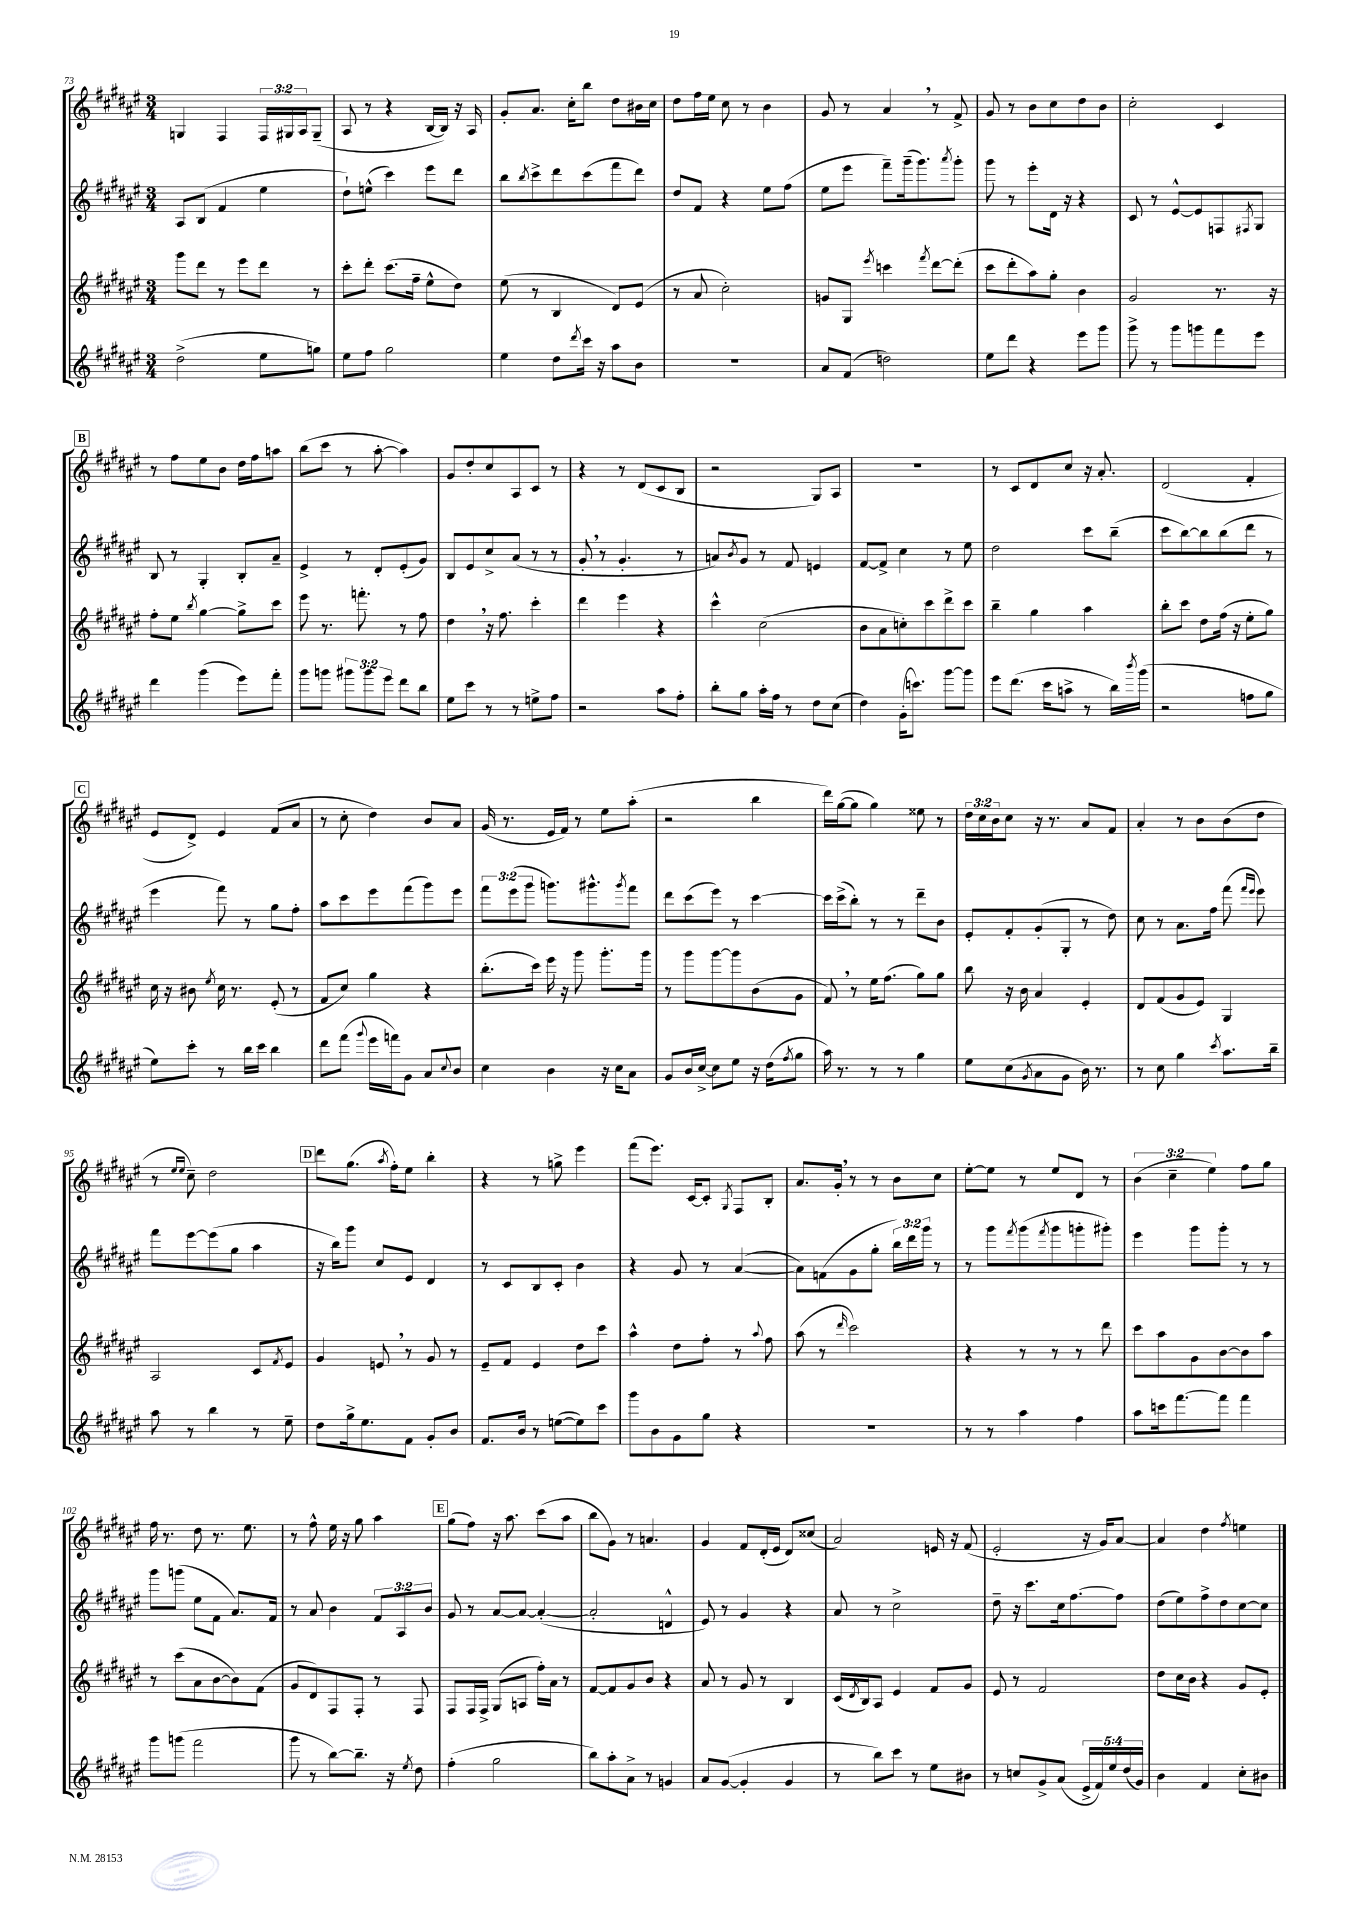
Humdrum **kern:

**kern	**kern	**kern	**kern
*part4	*part3	*part2	*part1
*staff4	*staff3	*staff2	*staff1
*clefG2	*clefG2	*clefG2	*clefG2
*k[f#c#g#d#a#e#]	*k[f#c#g#d#a#e#]	*k[f#c#g#d#a#e#]	*k[f#c#g#d#a#e#]
*M3/4	*M3/4	*M3/4	*M3/4
=73	=73	=73	=73
(2dd#^\	8ggg#\L	8A#/L	4Gn/
.	8ddd#\J	(8B/J	.
.	8r	4f#/	4F#/
.	8eee#\L	.	.
8ee#\L	8ddd#\J	4ee#\	24F#/LL
.	.	.	24G#X/
.	.	.	24A#/J
8ggn\J)	8r	.	(8G#~/J
=74	=74	=74	=74
8ee#\L	8ccc#'\L	8dd#`\L)	8A#/
8ff#\J	8ddd#'\J	(8een^^\J	8r
2gg#\	(8.ccc#\L	4ccc#\)	4r
.	16ff#~\Jk	.	.
.	8ee#^^\L	8eee#\L	[16B/LL
.	.	.	16B/JJ])
.	8dd#\J)	8ddd#\J	16r
.	.	.	16A#/
=75	=75	=75	=75
4ee#\	(8ee#\	8bb\L	8g#'/L
.	.	8qbb/	.
.	8r	8ccc#^\	8.a#/J
8dd#\L	4B/	8ddd#\	.
.	.	.	16cc#'\KL
8qddd#/	.	.	.
16ccc#\Jk	.	(8ccc#\	8bb\J
16r	.	.	.
8aa#\L	8d#/L)	8fff#\	8dd#\L
8b\J	(8e#/J	8ddd#\J)	16b#X\L
.	.	.	16cc#\JJ
=76	=76	=76	=76
2.r	8r	8dd#/L	8dd#\L
.	8a#/	8f#/J	16ff#\L
.	.	.	16ee#\JJ
.	2cc#'\)	4r	8cc#\
.	.	.	8r
.	.	8ee#\L	4b\
.	.	(8ff#\J	.
=77	=77	=77	=77
8a#/L	8gn/L	8ee#\L	8g#/
(8f#/J	8G#/J	8eee#\J	8r
.	8qeee#/	.	.
2ddn\)	4cccn\	8fff#~\L)	4a#,/
.	.	(16ggg#~\k	.
.	.	8.ggg#\)	.
.	8qfff#/	.	.
.	[8ddd#\L	.	8r
.	.	8qaaa#/	.
.	(8ddd#'\J]	8ggg#'\J	8f#^/
=78	=78	=78	=78
8ee#\L	8ccc#\L	8ggg#\	8g#/
8ddd#\J	8ddd#'\	8r	8r
4r	8aa#\)	8eee#'\L	8b\L
.	8gg#'\J	16d#\Jk	8cc#\
.	.	16r	.
8eee#\L	4b\	4r	8dd#\
8ggg#\J	.	.	8b\J
=79	=79	=79	=79
8ggg#^\	2g#/	8c#/	2cc#'\
8r	.	8r	.
8ggg#\L	.	[8e#^^/L	.
8gggn\	.	8e#/]	.
8fff#\	8.r	8Fn/	4c#/
.	.	8qF#X/	.
8eee#\J	.	8G#/J	.
.	16r	.	.
!!LO:LB:g=z
!!LO:REH:place=s1:t=B
=80	=80	=80	=80
4ddd#\	8ff#'\L	8B/	8r
.	8ee#\J	8r	8ff#\L
.	8qbb/	.	.
(4ggg#\	[4gg#\	4G#'/	8ee#\
.	.	.	8b\J
8eee#\L)	8gg#^\L]	8B'/L	16dd#\LL
.	.	.	16ff#\J
8fff#'\J	8ccc#\J	8a#~/J	8aan\J
=81	=81	=81	=81
8ggg#\L	8eee#\	4e#^/	(8bb\L
8gggn\J	8.r	.	8ccc#\J
12ggg#X\L	.	8r	8r
.	8.fffn'\	.	.
12ggg#\	.	.	.
.	.	8d#'/L	[8aa#'\
12eee#\J	.	.	.
8ddd#\L	8r	(8e#'/	4aa#\])
8bb\J	8ff#\	8g#/J)	.
=82	=82	=82	=82
8ee#\L	4dd#,\	8B/L	8g#/L
8ccc#\J	.	8e#/	8dd#'/
8r	16r	8cc#^/	8cc#/
.	8.ff#\	.	.
8r	.	(8a#/J	8A#/
8een^\L	4ccc#'\	8r	8c#/J
8ff#\J	.	8r	8r
=83	=83	=83	=83
2r	4ddd#\	8g#',/	4r
.	.	8r	.
.	4eee#\	4.g#'/	8r
.	.	.	(8d#/L
8aa#\L	4r	.	8c#/
8ff#'\J	.	8r	8B/J
=84	=84	=84	=84
8bb'\L	4ccc#^^\	8an/L)	2r
.	.	8qb/	.
8gg#\J	.	8g#/J	.
16aa#'\LL	(2cc#\	8r	.
16ff#\JJ	.	.	.
8r	.	8f#/	.
8dd#\L	.	4en/	8G#/L)
(8cc#\J	.	.	8A#/J
=85	=85	=85	=85
4dd#\)	8b\L	[8f#/L	2.r
.	8a#\	8f#^/J]	.
(16g#'\KL	8ccn'\)	4cc#\	.
8.cccn\J)	.	.	.
.	8ccc#\	.	.
[8ggg#\L	8ddd#^\	8r	.
8ggg#\J]	8ccc#\J	8ee#\	.
=86	=86	=86	=86
8eee#\L	4bb~\	2dd#\	8r
(8.ddd#\J	.	.	8c#/L
.	4gg#\	.	8d#/
16ccc#\KL	.	.	.
8aan^\J	.	.	8cc#/J
8r	4aa#\	8ccc#\L	16r
.	.	.	8.a#'/
16bb\LL)	.	(8bb~\J	.
8qbbb/	.	.	.
(16ggg#\JJ	.	.	.
=87	=87	=87	=87
2r	8bb'\L	8ccc#\L	(2d#/
.	8ccc#\J	[8bb\)	.
.	8dd#\L	8bb\]	.
.	(16ff#\Jk	(8bb\	.
.	16r	.	.
8ffn\L	8ee#'\L	8ddd#\J	4f#'/
8gg#\J	8gg#\J)	8r	.
!!LO:LB:g=z
!!LO:REH:place=s1:t=C
=88	=88	=88	=88
8ee#\L)	16cc#\	4eee#\	8e#/L
.	16r	.	.
8ccc#'\J	8b#X\	.	8d#^/J)
.	8qee#/	.	.
8r	16cc#\	8fff#\)	4e#/
.	8.r	.	.
16bb\LL	.	8r	.
16ccc#\JJ	.	.	.
4bb\	(8e#'/	8gg#\L	(8f#/L
.	8r	8ff#'\J	8a#/J
=89	=89	=89	=89
8ddd#\L	8f#/L	8aa#\L	8r
(8fff#\J	8cc#/J)	8ccc#\	8cc#'\
8qqggg#/	.	.	.
16eee#\LL	4gg#\	8eee#\	4dd#\)
16fffn\J)	.	.	.
8g#\J	.	(8fff#\	.
8a#/L	4r	8ggg#\)	8b/L
8qqcc#/	.	.	.
8b/J	.	8eee#\J	8a#/J
=90	=90	=90	=90
4cc#\	(8.bb'\L	12fff#\L	(16g#/
.	.	.	8.r
.	.	(12eee#\	.
.	.	12ggg#\J	.
.	16ccc#\Jk)	.	.
4b\	16eee#\	8.gggn\L)	16e#/LL
.	16r	.	16f#/JJ)
.	8ggg#\	.	8r
.	.	8.ggg#X^^\	.
16r	8.ggg#'\L	.	8ee#\L
16cc#\KL	.	.	.
.	.	8qggg#/	.
8a#\J	.	8fff#\J	(8aa#'\J
.	16ggg#\Jk	.	.
=91	=91	=91	=91
8g#/L	8r	8ddd#\L	2r
16b/L	8ggg#\L	(8ccc#\	.
[16cc#^/JJ	.	.	.
8cc#\L]	[8ggg#\	8eee#\J)	.
8ee#\J	8ggg#\]	8r	.
16r	(8b\	[4ccc#\	4bb\
(16dd#\KL	.	.	.
8qff#/	.	.	.
8gg#\J	8g#\J	.	.
=92	=92	=92	=92
16aa#\)	8f#,/)	16ccc#\LL]	16ddd#\LL)
8.r	.	(16ccc#^\J	([16gg#\J
.	8r	8bb'\J)	8gg#\J]
8r	16ee#\KL	8r	4gg#\)
.	(8.ff#\J	.	.
8r	.	8r	.
4gg#\	8gg#\L)	8ddd#~\L	8ee##X\
.	8gg#\J	8b\J	8r
=93	=93	=93	=93
8ee#\L	8bb\	8e#'/L	24dd#\LL
.	.	.	24cc#\
.	.	.	24b\J
(8cc#\	16r	8f#'/	8cc#\J
.	16b\	.	.
8qg#/	.	.	.
8a#\	4a#/	(8g#'/	16r
.	.	.	8.r
8g#\J	.	8G#'/J	.
16b\)	4e#'/	8r	8a#/L
8.r	.	.	.
.	.	8dd#\)	8f#/J
=94	=94	=94	=94
8r	8d#/L	8cc#\	4a#'/
8cc#\	(8f#/	8r	.
4gg#\	8g#/	8.a#\L	8r
.	8e#/J)	.	8b\L
.	.	16ff#\Jk	.
8qccc#/	.	.	.
8.aa#\L	4G#/	(8fff#\	(8b\
.	.	16qqfff#/LL	.
.	.	16qqeee#/JJ	.
.	.	8eee#\)	8dd#\J
16bb~\Jk	.	.	.
!!LO:LB:g=z
=95	=95	=95	=95
8aa#\	2A#/	8fff#\L	8r
.	.	.	16qqee#/LL
.	.	.	16qqee#/JJ
8r	.	[8eee#\	8cc#~\)
4bb\	.	(8eee#\]	2dd#\
.	.	8gg#\J	.
8r	8c#/L	4aa#\	.
.	8qf#/	.	.
8ee#~\	8e#/J	.	.
!!LO:REH:place=s1:t=D
=96	=96	=96	=96
8dd#\L	4g#/	16r	8ddd#\L
.	.	16bb\KL)	.
16gg#^\k	.	8ggg#\J	(8.gg#\J
8.ee#\	.	.	.
.	8en,/	8cc#/L	.
.	.	.	8qaa#/
.	.	.	16ff#'\KL)
8f#\J	8r	8e#/J	8ee#\J
8g#'/L	8g#/	4d#/	4bb'\
8b/J	8r	.	.
=97	=97	=97	=97
8.f#/L	8e#~/L	8r	4r
.	8f#/J	8c#/L	.
16b/Jk	.	.	.
8r	4e#/	8B/	8r
([8een\L	.	8c#'/J	8ggn^\
8ee\])	8dd#\L	4b\	4eee#\
8ccc#\J	8ccc#\J	.	.
=98	=98	=98	=98
8ggg#\L	4aa#^^\	4r	(8fff#\L
8b\	.	.	8.eee#\J)
8g#\	8dd#\L	8g#/	.
.	.	.	[16c#/KL
8gg#\J	8ff#'\J	8r	8c#'/J]
.	.	.	8qG#/
4r	8r	([4a#/	8F#/L
.	8qqaa#/	.	.
.	8ff#\	.	8B'/J
=99	=99	=99	=99
2.r	(8aa#\	8a#\L])	8.a#/L
.	8r	(8fn\	.
.	.	.	16g#',/Jk
.	16qqddd#/	.	.
.	2ccc#\)	8g#\	8r
.	.	8gg#'\J	8r
.	.	24bb\LL)	8b\L
.	.	24ddd#\	.
.	.	24ggg#\JJ	.
.	.	8r	8cc#\J
=100	=100	=100	=100
8r	4r	8r	[8ee#'\L
8r	.	8ggg#\L	8ee#\J]
.	.	8qfff#/	.
4aa#\	8r	(8ggg#\	8r
.	.	8qfff#/	.
.	8r	8ggg#\	8ee#/L
4ff#\	8r	8gggn'\	8d#/J
.	8ddd#\	8ggg#X'\J)	8r
=101	=101	=101	=101
8aa#\L	8ccc#\L	4eee#\	(6b\
16cccn\k	8aa#\	.	.
.	.	.	6cc#~\
[8.fff#\	.	.	.
.	8g#\	8ggg#\L	.
.	.	.	6ee#\)
8fff#\J]	[8b\	8ggg#'\J	.
4fff#\	8b\]	8r	8ff#\L
.	8aa#\J	8r	8gg#\J
!!LO:LB:g=z
=102	=102	=102	=102
8ggg#\L	8r	8ggg#\L	16ff#\
.	.	.	8.r
(8gggn\J	(8ccc#\L	(8gggn\J	.
2fff#\	8a#\	8ee#\L	8dd#\
.	[8b\	8f#\J	8.r
.	8b\])	8.a#/L)	.
.	.	.	8.ee#\
.	(8f#\J	.	.
.	.	16f#/Jk	.
=103	=103	=103	=103
8ggg#\	8g#/L	8r	8r
8r	8d#/)	8a#/	8ff#^^\
[8bb\L)	8F#/	4b\	16ee#\
.	.	.	16r
8.bb~\J]	8F#'/J	.	8gg#\
.	8r	12f#/L	4aa#\
16r	.	.	.
.	.	12A#/	.
8qee#/	.	.	.
8dd#\	8F#/	.	.
.	.	12b/J	.
!!LO:REH:place=s1:t=E
=104	=104	=104	=104
(4ff#'\	8F#/L	8g#/	(8gg#\L
.	16F#/L	8r	8ff#\J)
.	16F#^/JJ	.	.
2gg#\	(8G#/L	[8a#/L	16r
.	.	.	8.aa#\
.	8An/J	8a#/J_	.
.	16ff#'\LL)	(4a#'/_	(8ccc#\L
.	16a#\JJ	.	.
.	8r	.	8aa#\J
=105	=105	=105	=105
8bb\L)	[8f#/L	2a#'/]	8bb\L
8aa#'\	8f#/]	.	8g#\J)
8a#^\J	8g#/	.	8r
8r	8b/J	.	4.an/
4gn/	4r	4dn^^/	.
=106	=106	=106	=106
8a#/L	8a#/	8e#/)	4g#/
([8g#/J	8r	8r	.
4g#'/]	8g#/	4g#/	8f#/L
.	8r	.	(16d#'/L
.	.	.	16e#/JJ
4g#/	4B/	4r	8d#/L)
.	.	.	(8cc##X/J
=107	=107	=107	=107
8r	(16c#/LL	8a#/	2a#/)
.	8qd#/	.	.
.	16B/J)	.	.
8bb\L)	8A#/J	8r	.
8ccc#\J	4e#/	2cc#^\	.
8r	.	.	.
8ee#\L	8f#/L	.	16en/
.	.	.	16r
8b#X\J	8g#/J	.	(8f#/
=108	=108	=108	=108
8r	8e#/	8dd#~\	2e#'/
8ccn/L	8r	16r	.
.	.	8.ccc#\L	.
8g#^/	2f#/	.	.
(8a#/J	.	16cc#\k	.
.	.	[8.ff#\	.
20e#^/LL	.	.	16r
20f#/)	.	.	.
.	.	.	16g#/KL)
20ee#/	.	.	.
.	.	8ff#\J]	[8a#/J
(20dd#/	.	.	.
20g#/JJ)	.	.	.
=109	=109	=109	=109
4b\	8dd#\L	(8dd#\L	4a#/]
.	16cc#\L	8ee#\)	.
.	16b\JJ	.	.
4f#/	4r	8ff#^\	4dd#\
.	.	8dd#\	.
.	.	.	8qff#/
8cc#'\L	8g#/L	[8cc#\	4een\
8b#X\J	8e#'/J	8cc#\J]	.
==	==	==	==
*-	*-	*-	*-
